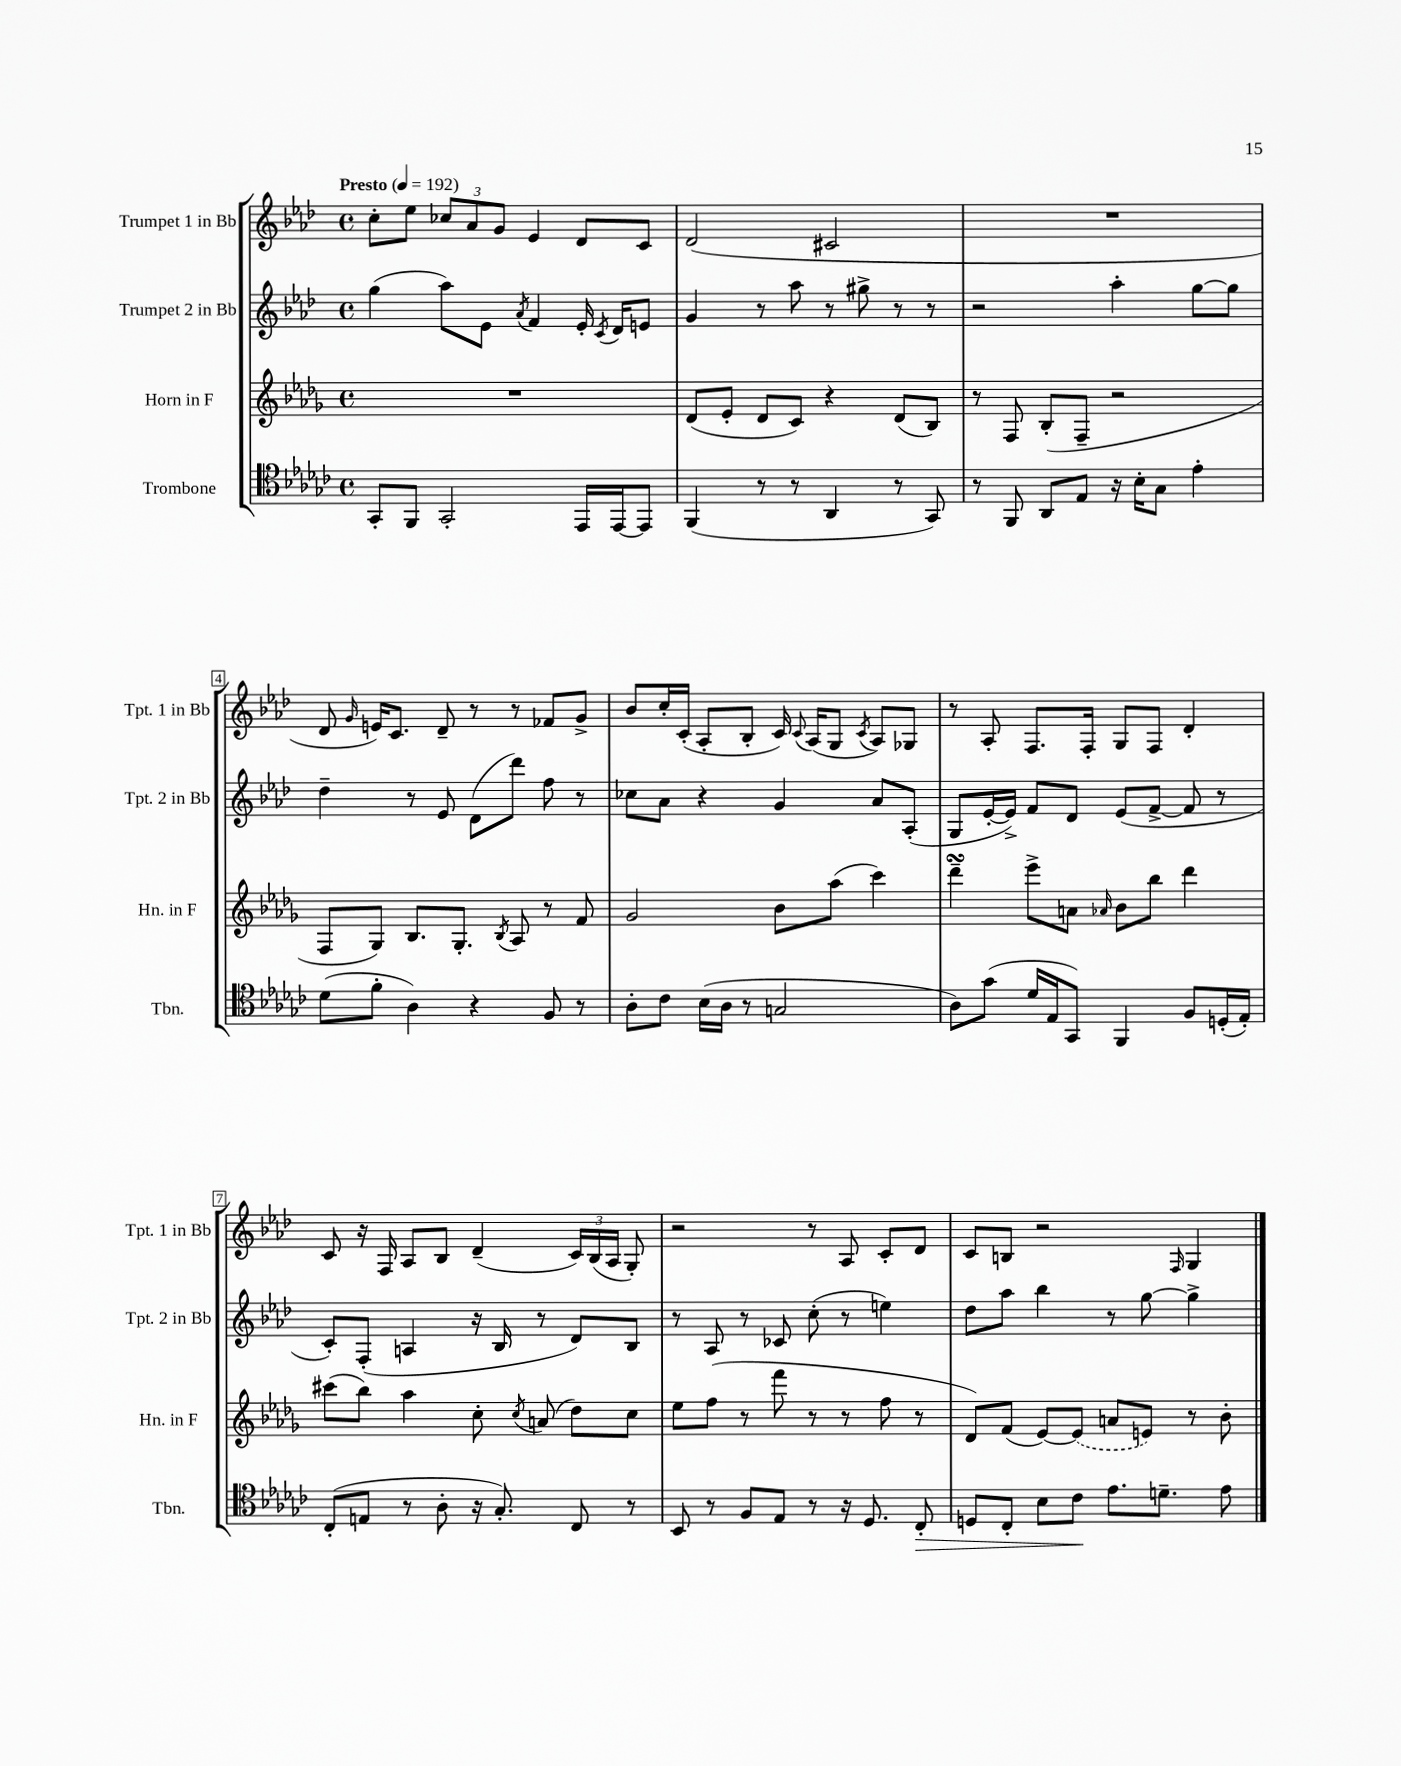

**kern	**dynam	**kern	**kern	**kern
*part4	*part4	*part3	*part2	*part1
*staff4	*staff4	*staff3	*staff2	*staff1
*I"Trombone	*	*I"Horn in F	*I"Trumpet 2 in Bb	*I"Trumpet 1 in Bb
*I'Tbn.	*	*I'Hn. in F	*I'Tpt. 2 in Bb	*I'Tpt. 1 in Bb
*clefC4	*	*clefG2	*clefG2	*clefG2
*k[b-e-a-d-g-c-]	*	*k[b-e-a-d-g-]	*k[b-e-a-d-]	*k[b-e-a-d-]
*M4/4	*	*M4/4	*M4/4	*M4/4
*met(c)	*	*met(c)	*met(c)	*met(c)
*MM192	*	*MM192	*MM192	*MM192
=1	=1	=1	=1	=1
!	!	!	!	!LO:TX:a:B:t=Presto
8GG-'/L	.	1r	(4gg\	8cc'\L
8FF/J	.	.	.	8ee-\J
2GG-'/	.	.	8aa-\L)	12cc-X/L
.	.	.	.	12a-/
.	.	.	8e-\J	.
.	.	.	.	12g/J
.	.	.	8qa-/	.
.	.	.	4f/	4e-/
16EE-/LL	.	.	16e-'/	8d-/L
.	.	.	8qc/	.
[16EE-/J	.	.	16d-/KL	.
8EE-/J]	.	.	8en/J	8c/J
=2	=2	=2	=2	=2
(4FF/	.	(8d-/L	4g/	(2d-/
.	.	8e-'/J	.	.
8r	.	8d-/L	8r	.
8r	.	8c/J)	8aa-\	.
4AA-/	.	4r	8r	2c#X/
.	.	.	8gg#X^\	.
8r	.	(8d-/L	8r	.
8GG-/)	.	8B-/J)	8r	.
=3	=3	=3	=3	=3
8r	.	8r	2r	1r
8FF/	.	8F/	.	.
8AA-/L	.	(8B-'/L	.	.
8E-/J	.	8F~/J	.	.
16r	.	2r	4aa-'\	.
16B-'\KL	.	.	.	.
8G-\J	.	.	.	.
4e-'\	.	.	[8gg\L	.
.	.	.	8gg\J]	.
!!LO:LB:g=z
=4	=4	=4	=4	=4
(8d-\L	.	8F/L	4dd-~\	8d-/
.	.	.	.	16qqg/
8f'\J	.	8G-/J)	.	16en/KL)
.	.	.	.	8.c/J
4A-\)	.	8.B-/L	8r	.
.	.	.	8e-/	8d-~/
.	.	8.G-'/J	.	.
4r	.	.	(8d-\L	8r
.	.	8qB-/	.	.
.	.	8A-/	8ddd-\J)	8r
8F/	.	8r	8ff\	8f-X/L
8r	.	8f/	8r	8g^/J
=5	=5	=5	=5	=5
8A-'\L	.	2g-/	8cc-X\L	8b-/L
8c-\J	.	.	8a-\J	16cc'/L
.	.	.	.	(16c'/JJ
(16B-\LL	.	.	4r	8A-'/L
16A-\JJ	.	.	.	.
8r	.	.	.	8B-'/J
2Gn/	.	8b-\L	4g/	16c/)
.	.	.	.	8qqc/
.	.	.	.	(16A-/KL
.	.	(8aa-\J	.	8G/J
.	.	.	.	8qc/
.	.	4ccc\)	8a-/L	8A-/L)
.	.	.	(8A-'/J	8G-X/J
=6	=6	=6	=6	=6
8A-\L)	.	4ddd-sSSs~\	8G/L	8r
(8g-\J	.	.	[16e-'/L	8A-'/
.	.	.	16e-^/JJ])	.
16d-/LL	.	8eee-^\L	8f/L	8.F/L
16E-/J	.	.	.	.
8GG-/J)	.	8an\J	8d-/J	.
.	.	.	.	16F'/Jk
.	.	16qqa-X/	.	.
4FF/	.	8b-\L	(8e-/L	8G/L
.	.	8bb-\J	[8f^/J	8F/J
8F/L	.	4ddd-\	8f/]	4d-'/
(16Dn'/L	.	.	8r	.
16E-'/JJ)	.	.	.	.
!!LO:LB:g=z
=7	=7	=7	=7	=7
(8C-'/L	.	(8ccc#X\L	8c'/L)	8c/
8En/J	.	8bb-\J)	(8F'/J	16r
.	.	.	.	16F/
8r	.	4aa-\	4An/	8A-/L
8A-'\	.	.	.	8B-/J
16r	.	8cc'\	16r	(4d-~/
8.G-'/)	.	.	16B-/	.
.	.	8qcc/	.	.
.	.	(8an/	8r	.
8C-/	.	8dd-\L)	8d-/L)	24c/LL)
.	.	.	.	(24B-/
.	.	.	.	24A-/JJ
8r	.	8cc\J	8B-/J	8G'/)
=8	=8	=8	=8	=8
8BB-/	.	8ee-\L	8r	2r
8r	.	(8ff\J	8A-/	.
8F/L	.	8r	8r	.
8E-/J	.	8fff\	8c-X/	.
8r	.	8r	(8cc'\	8r
16r	.	8r	8r	8A-/
8.D-/	.	.	.	.
.	.	8ff\	4een\)	8c'/L
!	!LO:HP:b	!	!	!
8C-'/	>	8r	.	8d-/J
=9	=9	=9	=9	=9
8Dn/L	.	8d-/L)	8dd-\L	8c/L
8C-'/J	.	(8f/J	8aa-\J	8Bn/J
8B-\L	.	[8e-/L)	4bb-\	2r
8c-\J	.	(8e-/J]	.	.
8.e-\L	]	8an/L	8r	.
.	.	8en/J)	[8gg\	.
8.dn~\J	.	.	.	.
.	.	.	.	16qqF/
.	.	8r	4gg^\]	4G/
8e-\	.	8b-'\	.	.
==	==	==	==	==
*-	*-	*-	*-	*-
